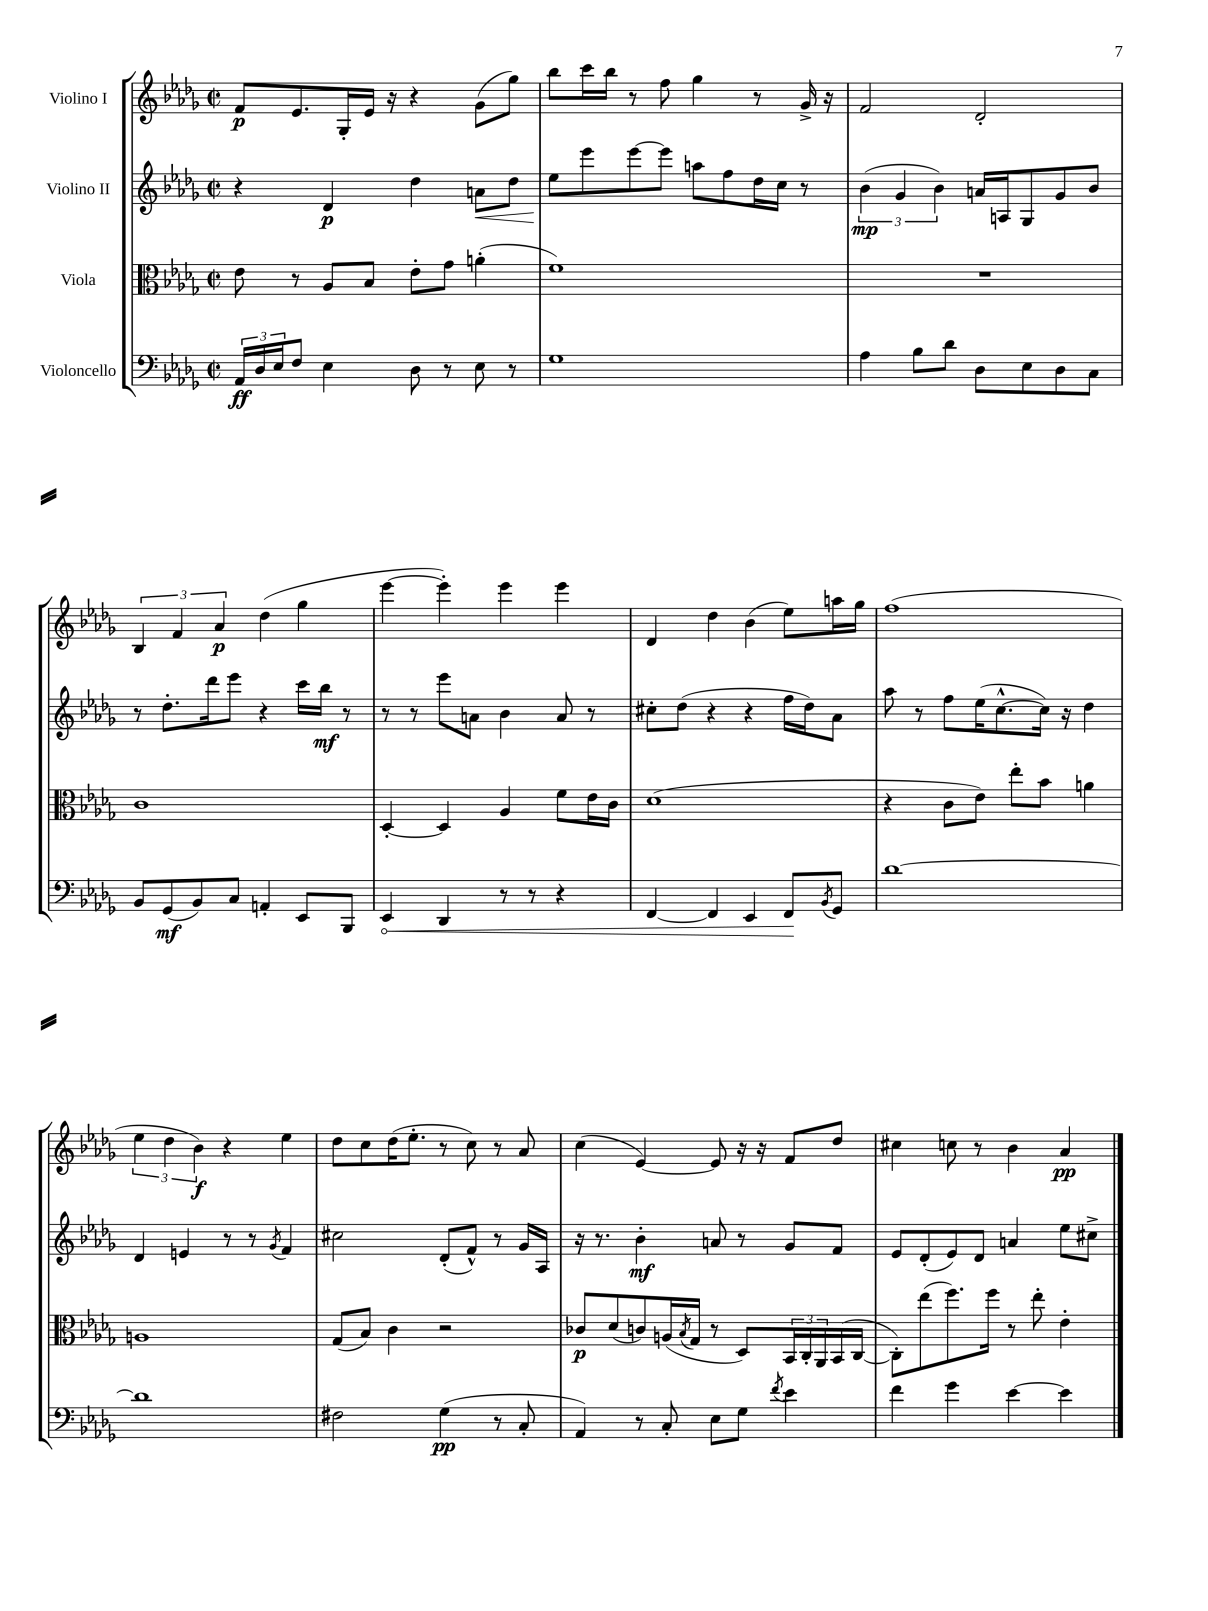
<<
\new StaffGroup <<
\new Staff = "s0" \with { instrumentName = "Violino I" } {
    \clef treble \key des \major \defaultTimeSignature \time 2/2
    f'8\p ees'8. ges16-. ees'16 r16 r4 ges'8( ges''8) |
    bes''8 c'''16 bes''16 r8 f''8 ges''4 r8 ges'16-> r16 |
    f'2 des'2-. |
    \tuplet 3/2 { bes4 f'4 aes'4\p } des''4( ges''4 |
    ees'''4~ ees'''4-.) ees'''4 ees'''4 |
    des'4 des''4 bes'4( ees''8) a''16 ges''16 |
    f''1( |
    \tuplet 3/2 { ees''4 des''4 bes'4\f) } r4 ees''4 |
    des''8 c''8 des''16( ees''8.-. r8 c''8) r8 aes'8 |
    c''4( ees'4~) ees'8 r16 r16 f'8 des''8 |
    cis''4 c''8 r8 bes'4 aes'4\pp \bar "|." |
}
\new Staff = "s1" \with { instrumentName = "Violino II" } {
    \clef treble \key des \major \defaultTimeSignature \time 2/2
    r4 des'4\p des''4 a'8\< des''8 |
    ees''8\! ees'''8 ees'''8~ ees'''8 a''8 f''8 des''16 c''16 r8 |
    \tuplet 3/2 { bes'4\mp( ges'4 bes'4) } a'16 a16 ges8 ges'8 bes'8 |
    r8 des''8.-. des'''16 ees'''8 r4 c'''16 bes''16\mf r8 |
    r8 r8 ees'''8 a'8 bes'4 a'8 r8 |
    cis''8-. des''8( r4 r4 f''16 des''16) aes'8 |
    aes''8 r8 f''8 ees''16( c''8.~-^ c''16) r16 des''4 |
    des'4 e'4 r8 r8 \acciaccatura { ges'8 } f'4 |
    cis''2 des'8-.( f'8-^) r8 ges'16 aes16 |
    r16 r8. bes'4-.\mf a'8 r8 ges'8 f'8 |
    ees'8 des'8-.( ees'8) des'8 a'4 ees''8 cis''8-> \bar "|." |
}
\new Staff = "s2" \with { instrumentName = "Viola" } {
    \clef alto \key des \major \defaultTimeSignature \time 2/2
    ees'8 r8 aes8 bes8 ees'8-. ges'8 a'4-.( |
    f'1) |
    R1 |
    c'1 |
    des4~-. des4 aes4 f'8 ees'16 c'16 |
    des'1( |
    r4 c'8 ees'8) ees''8-. bes'8 a'4 |
    a1 |
    ges8( bes8) c'4 r2 |
    ces'8\p des'8( c'8) a16( \acciaccatura { bes8 } ges16 r8 des8) \tuplet 3/2 { bes,16 c16-. aes,16 } bes,16( c16~ |
    c8-.) ees''8( f''8.) f''16 r8 ees''8-. ees'4-. \bar "|." |
}
\new Staff = "s3" \with { instrumentName = "Violoncello" } {
    \clef bass \key des \major \defaultTimeSignature \time 2/2
    \tuplet 3/2 { aes,16\ff des16 ees16 } f8 ees4 des8 r8 ees8 r8 |
    ges1 |
    aes4 bes8 des'8 des8 ees8 des8 c8 |
    bes,8 ges,8\mf( bes,8) c8 a,4-. ees,8 bes,,8 |
    \once \override Hairpin.circled-tip = ##t ees,4\< des,4 r8 r8 r4 |
    f,4~ f,4 ees,4 f,8\! \acciaccatura { bes,8 } ges,8 |
    des'1~ |
    des'1 |
    fis2 ges4\pp( r8 c8-. |
    aes,4) r8 c8-. ees8 ges8 \acciaccatura { f'8 } ees'4 |
    f'4 ges'4 ees'4~ ees'4 \bar "|." |
}
>>
>>
\layout { \context { \Score \remove "Bar_number_engraver" } }
